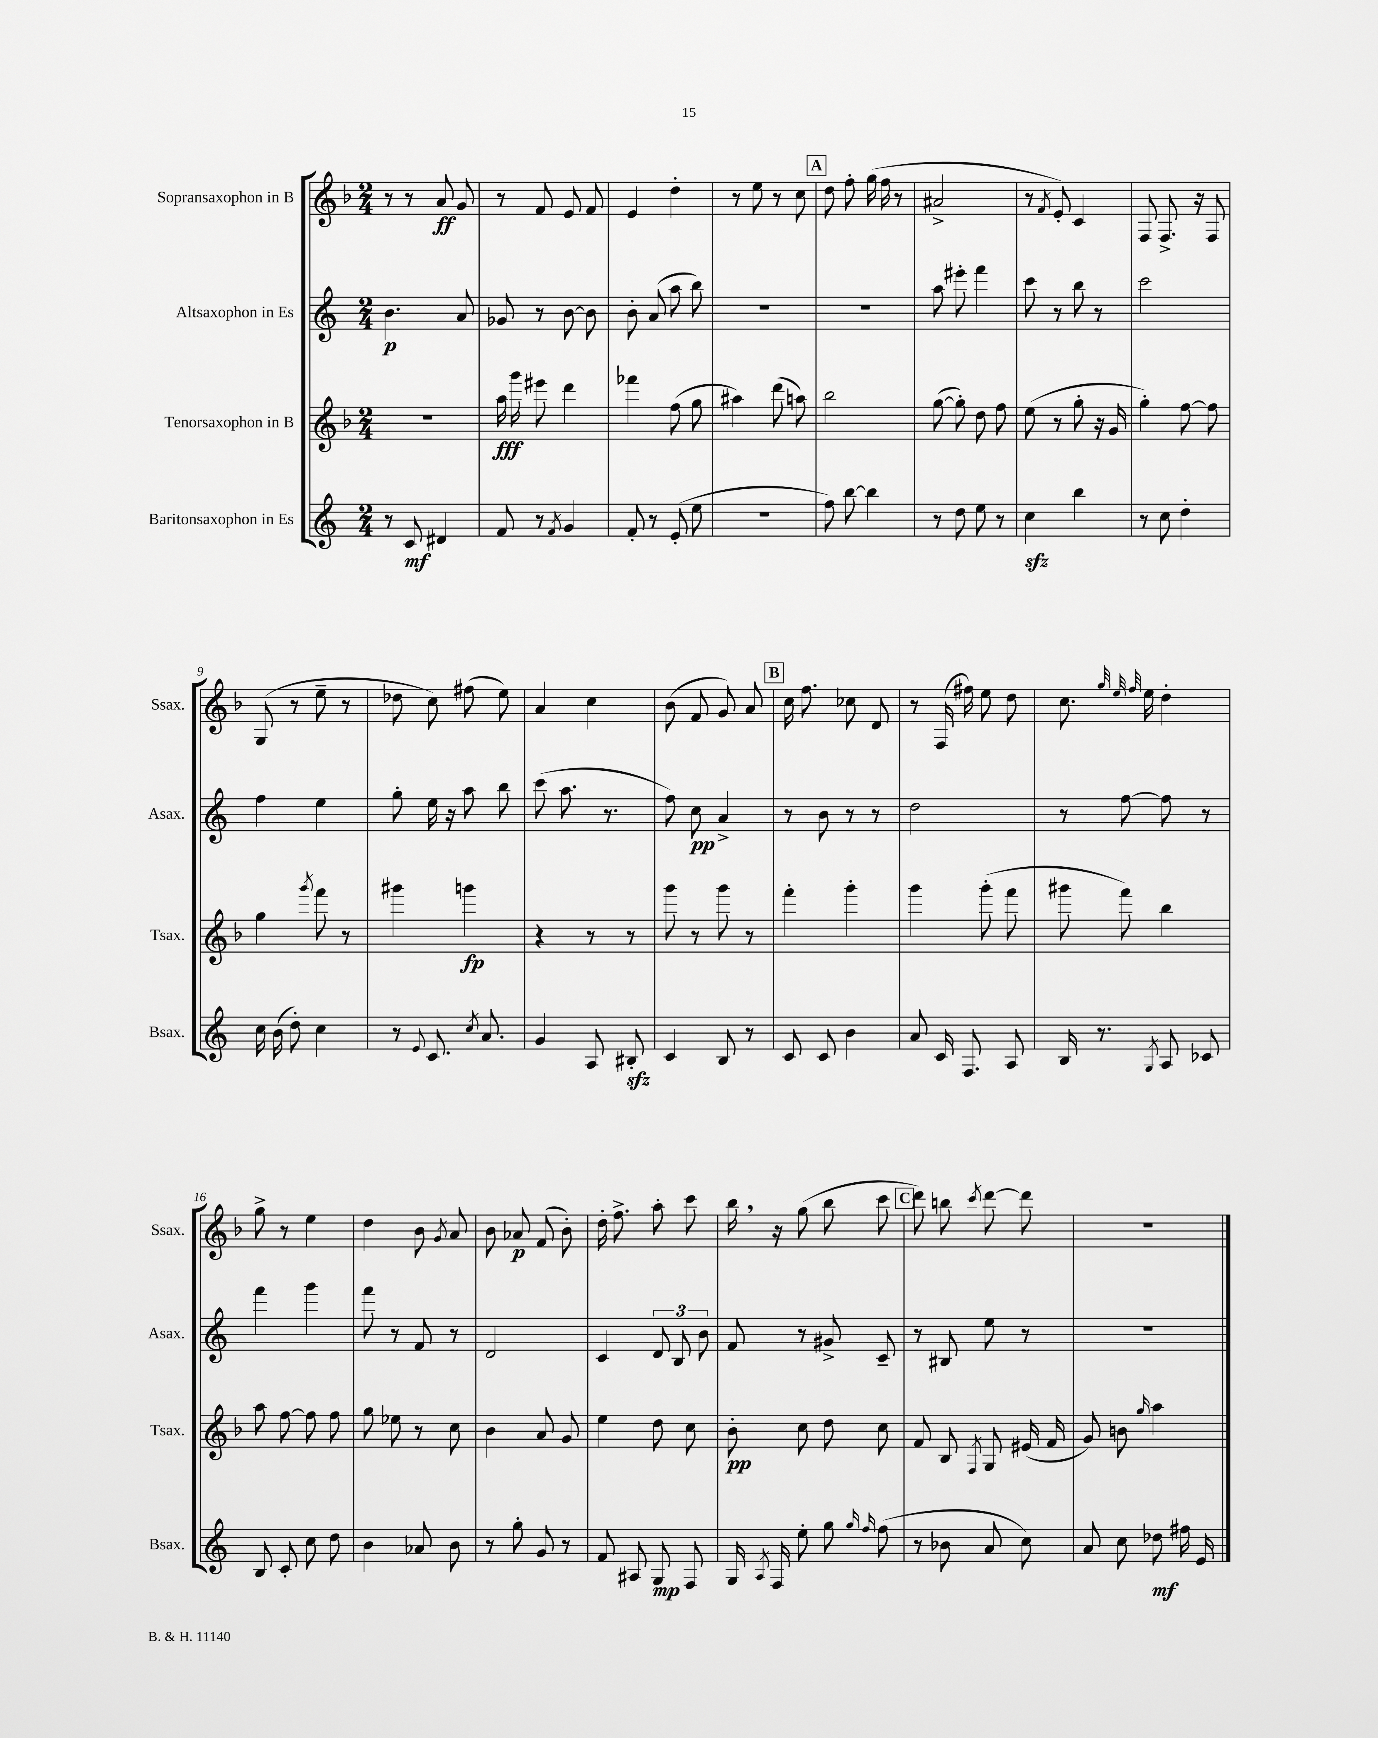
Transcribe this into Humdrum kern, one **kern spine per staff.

**kern	**kern	**kern	**kern
*staff4	*staff3	*staff2	*staff1
*clefG2	*clefG2	*clefG2	*clefG2
*k[]	*k[b-]	*k[]	*k[b-]
*M2/4	*M2/4	*M2/4	*M2/4
8r	2r	4.b	8r
8c	.	.	8r
4d#	.	.	8a
.	.	8a	8g
=	=	=	=
8f	16aa	8g-	8r
.	16ggg	.	.
8r	8eee#	8r	8f
8qf	.	.	.
4g	4ddd	[8b	8e
.	.	8b]	8f
=	=	=	=
8f'	4fff-	8b'	4e
8r	.	(8a	.
(8e'	(8ff	8aa	4dd'
8ee	8gg	8bb)	.
=	=	=	=
2r	4aa#)	2r	8r
.	.	.	8ee
.	(8ddd	.	8r
.	8aa)	.	8cc
=	=	=	=
8ff)	2bb-	2r	8dd
[8bb	.	.	8ff'
4bb]	.	.	(16gg
.	.	.	16ff
.	.	.	8r
=	=	=	=
8r	([8gg	8aa	2a#^
8dd	8gg'])	8eee#'	.
8ee	8dd	4fff	.
8r	8ff	.	.
=	=	=	=
4cc	(8ee	8ccc	8r
.	.	.	8qf
.	8r	8r	8e')
4bb	8gg'	8bb	4c
.	16r	8r	.
.	16g	.	.
=	=	=	=
8r	4gg')	2ccc	8F
8cc	.	.	8.F^
4dd'	[8ff	.	.
.	.	.	16r
.	8ff]	.	8F
=	=	=	=
16cc	4gg	4ff	(8G
(16b	.	.	.
8dd')	.	.	8r
.	8qggg	.	.
4cc	8fff	4ee	8ee~
.	8r	.	8r
=	=	=	=
8r	4ggg#	8gg'	8dd-
8qqe	.	.	.
8.c	.	16ee	8cc)
.	.	16r	.
.	4ggg	8aa	(8ff#
8qcc	.	.	.
8.a	.	.	.
.	.	8bb	8ee)
=	=	=	=
4g	4r	(8ccc	4a
.	.	8.aa	.
8A	8r	.	4cc
.	.	8.r	.
8B#'	8r	.	.
=	=	=	=
4c	8ggg	8ff)	(8b-
.	8r	8cc	8f
8B	8ggg	4a^	8g)
8r	8r	.	8a
=	=	=	=
8c	4fff'	8r	16cc
.	.	.	8.ff
8c	.	8b	.
4b	4ggg'	8r	8cc-
.	.	8r	8d
=	=	=	=
8a	4ggg	2dd	8r
16c	.	.	(16F
8.F	.	.	16ff#)
.	(8ggg'	.	8ee
8A	8fff	.	8dd
=	=	=	=
16B	8ggg#	8r	8.cc
8.r	.	.	.
.	8fff)	[8ff	.
.	.	.	32qqgg
.	.	.	32qqee
.	.	.	32qqff
.	.	.	16ee
8qG	.	.	.
8A	4bb-	8ff]	4dd'
8c-	.	8r	.
=	=	=	=
8B	8aa	4fff	8gg^
8c'	[8ff	.	8r
8cc	8ff]	4ggg	4ee
8dd	8ff	.	.
=	=	=	=
4b	8gg	8fff	4dd
.	8ee-	8r	.
8a-	8r	8f	8b-
.	.	.	8qg
8b	8cc	8r	8a
=	=	=	=
8r	4b-	2d	8b-
8gg'	.	.	8a-
8g	8a	.	(8f
8r	8g	.	8b-')
=	=	=	=
8f	4ee	4c	16dd'
.	.	.	8.ff^
8A#	.	.	.
8G	8dd	12d	8aa'
.	.	12B	.
8F	8cc	.	8ccc
.	.	12b	.
=	=	=	=
16G	8b-'	8f	16bb-
8qA	.	.	.
16F	.	.	16r
8ee'	8cc	8r	(8gg
8gg	8dd	8g#^	8bb-
16qqgg	.	.	.
16qqff	.	.	.
(8ff	8cc	8c~	8ccc
=	=	=	=
8r	8f	8r	8ddd)
8b-	8B-	8B#	8bb
.	8qF	.	8qccc
8a	8G	8ee	[8ddd
8cc)	(16e#	8r	8ddd]
.	16f	.	.
=	=	=	=
8a	8g)	2r	2r
8cc	8b	.	.
.	16qqgg	.	.
8dd-	4aa	.	.
16ff#	.	.	.
16e	.	.	.
==	==	==	==
*-	*-	*-	*-
